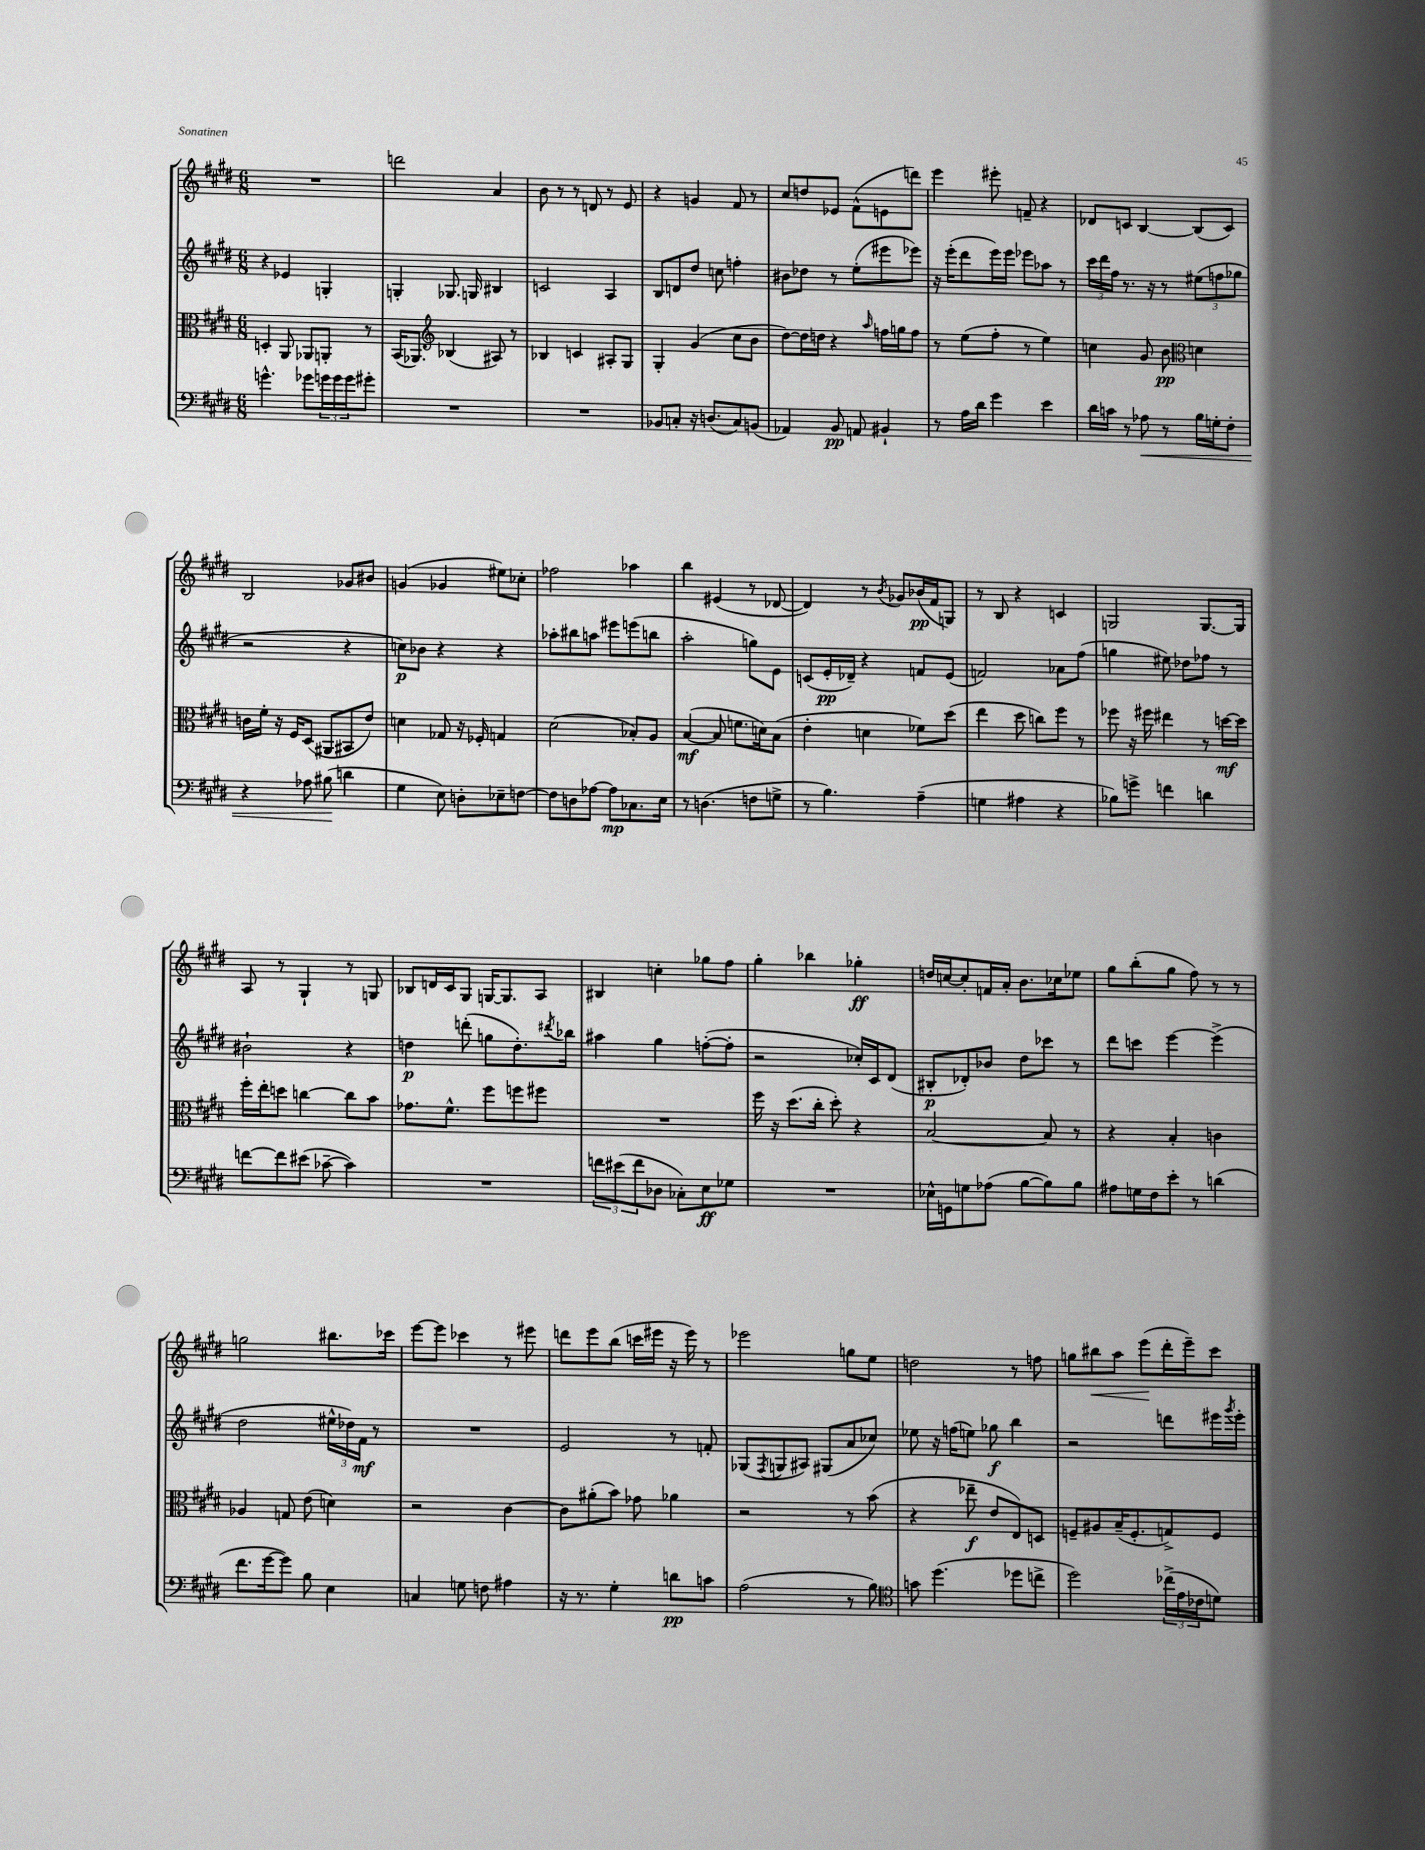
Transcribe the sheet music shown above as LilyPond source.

<<
\new StaffGroup <<
\new Staff = "s0" {
    \clef treble \key e \major \numericTimeSignature \time 6/8
    R2. |
    d'''2 a'4 |
    b'8 r8 r8 d'8 r8 e'8 |
    r4 g'4 fis'8 r8 |
    cis''8 d''8 ees'8 fis'8-^( e'8 d'''8) |
    e'''4 eis'''8-. f'8-- r4 |
    des'8 c'8 b4~ b8( c'8) |
    b2 ges'8 bis'8 |
    g'4( ges'4 eis''8) ces''8-. |
    fes''2 aes''4 |
    b''4 eis'4( r8 des'8~ |
    des'4) r8 \acciaccatura { b'8 } ges'8 bes'16\pp( fis'16 g8) |
    r8 b8 r4 c'4 |
    g2 g8.~ g16 |
    a8 r8 gis4-! r8 g8 |
    bes8 d'16 cis'16 gis8 g16~ g8. a8 |
    bis4 c''4-. ges''8 fis''8 |
    gis''4-. bes''4 ges''4-.\ff |
    d''16 c''16~ c''8-. f'16 a'16-. b'8. ces''16 ees''8 |
    gis''8 b''8-.( gis''8 fis''8) r8 r8 |
    g''2 bis''8. ces'''16 |
    e'''8~ e'''8 ces'''4 r8 eis'''8 |
    d'''8 e'''8 b''8( c'''16 eis'''16 r16 eis'''16) r8 |
    ees'''2 g''8 e''8 |
    d''2 r8 f''8 |
    g''8 bis''8\< a''8 e'''8\!( dis'''16-. e'''16--) cis'''8 \bar "|." |
}
\new Staff = "s1" {
    \clef treble \key e \major \numericTimeSignature \time 6/8
    r4 ees'4 g4-. |
    g4-. ges8. g16 bis4 |
    c'2 a4 |
    b8 d'8 dis''8 c''8 f''4-. |
    bis'8 des''8 r8 e''8-.( eis'''8 ees'''8) |
    r16 e'''16-.( dis'''8 e'''16) e'''16 ees'''8 aes''8 r8 |
    \tuplet 3/2 { cis'''16 dis'''16 fis''16 } r8. r16 r8 \tuplet 3/2 { eis''8( f''8 ges''8 } |
    r2 r4 |
    c''8\p) bes'8 r4 r4 |
    aes''8-. bis''8 a''8 eis'''8 e'''8( b''8 |
    a''2-. g''8) e'8 |
    c'8( e'16-.\pp des'16--) r4 f'8 e'8( |
    f'2) aes'8 fis''8( |
    g''4 eis''8) des''8 fes''8 r8 |
    bis'2-! r4 |
    d''4\p d'''8-.( g''8 d''8.-.) \acciaccatura { dis'''8 } bes''16 |
    ais''4 gis''4 f''8~-.( f''8-. |
    r2 ces''16-.) cis'16 dis'8( |
    bis8-.\p des'8-.) bes'8 dis''8 ces'''8 r8 |
    dis'''8 c'''8 e'''4~ e'''4->( |
    dis''2 \tuplet 3/2 { eis''16-^ des''16) fis'16\mf } r8 |
    R2. |
    e'2 r8 f'8-. |
    ges8( \acciaccatura { fis8 } g8 ais8) gis8( a'8 ces''8) |
    ees''8 r16 f''16( e''8) ges''8\f b''4 |
    r2 d'''8 eis'''16 \acciaccatura { gis'''8 } eis'''16-. \bar "|." |
}
\new Staff = "s2" {
    \clef alto \key e \major \numericTimeSignature \time 6/8
    d4-. a,8 aes,8 a,8-. r8 |
    b,16( aes,8.) \clef treble bes4( ais8) r8 |
    bes4 c'4 ais8-. gis8 |
    gis4-. gis'4( cis''8 b'8 |
    dis''8~) dis''16 d''16 r4 \grace { a''16 } f''16 g''16 f''8 |
    r8 e''8( fis''8-. r8 e''4) |
    c''4 gis'8 b'8\pp \clef alto d'4 |
    c'16 fis'16-. r16 fis16 dis8( ais,8 bis,8 e'8) |
    d'4 ges8 r16 fes16-. g4 |
    dis'2( bes8-.) a8 |
    b4~\mf( b8 f'8. d'16) b8( |
    e'4-. d'4 fes'8) dis''8( |
    e''4 dis''8 c''8) fis''8 r8 |
    fes''8 r16 fis''16 eis''4 r8 d''16~\mf d''16 |
    fis''16-. e''16-. d''8 c''4~ c''8 b'8 |
    ges'8. fis'8.-^ fis''8 f''8 fis''8 |
    R2. |
    fis''16 r16 dis''8.( cis''16-. dis''8-.) r4 |
    b2~ b8 r8 |
    r4 b4-. c'4 |
    aes4 g8 e'8( d'4) |
    r2 cis'4~ |
    cis'8 ais'8-.( b'8) ges'8 aes'4 |
    r2 r8 b'8( |
    r4 ees''8--\f e'8 e8) d8 |
    f8-- ais8 b16--( f8.-. g8->) f8 \bar "|." |
}
\new Staff = "s3" {
    \clef bass \key e \major \numericTimeSignature \time 6/8
    g'4.-^ ges'8 \tuplet 3/2 { g'16 g'16 g'16 } gis'8-. |
    R2. |
    R2. |
    bes,8 c8-. r16 d8.( c8) b,8( |
    aes,4) b,8\pp a,8 bis,4-! |
    r8 a16 dis'16 gis'4 e'4 |
    dis'16 c'16 r8 aes8\< r8 b16 g16-. fis8-. |
    r4 aes8 bis8\!( d'4 |
    gis4 e8) d8-. ees8-- f8~ |
    f8 d8 aes8~ aes8\mp ces8. e16 |
    r8 d4.( f8 g8-> |
    r8 b4.) a4--( |
    g4 ais4 r4 |
    bes8) g'8-> f'4 d'4 |
    f'8~ f'8 eis'8( ces'8~-- ces'4) |
    R2. |
    \tuplet 3/2 { f'8 eis'8( f'8 } des8 ces8-.) e8\ff ges8 |
    R2. |
    ees16-^ g,16 g8 aes8( b8~ b8) b8 |
    ais8 g16 fis16 e'8-. r8 d'4( |
    fis'8. gis'16~ gis'8) b8 e4 |
    c4 g8 f8 ais4 |
    r16 r8. gis4-. d'8\pp c'8 |
    a2( r8 b8) |
    \clef tenor g'8 dis''4.( des''8 c''8-> |
    dis''2) \tuplet 3/2 { ces''16->( e'16 ces'16 } d'8) \bar "|." |
}
>>
>>
\layout { \context { \Score \remove "Bar_number_engraver" } }
